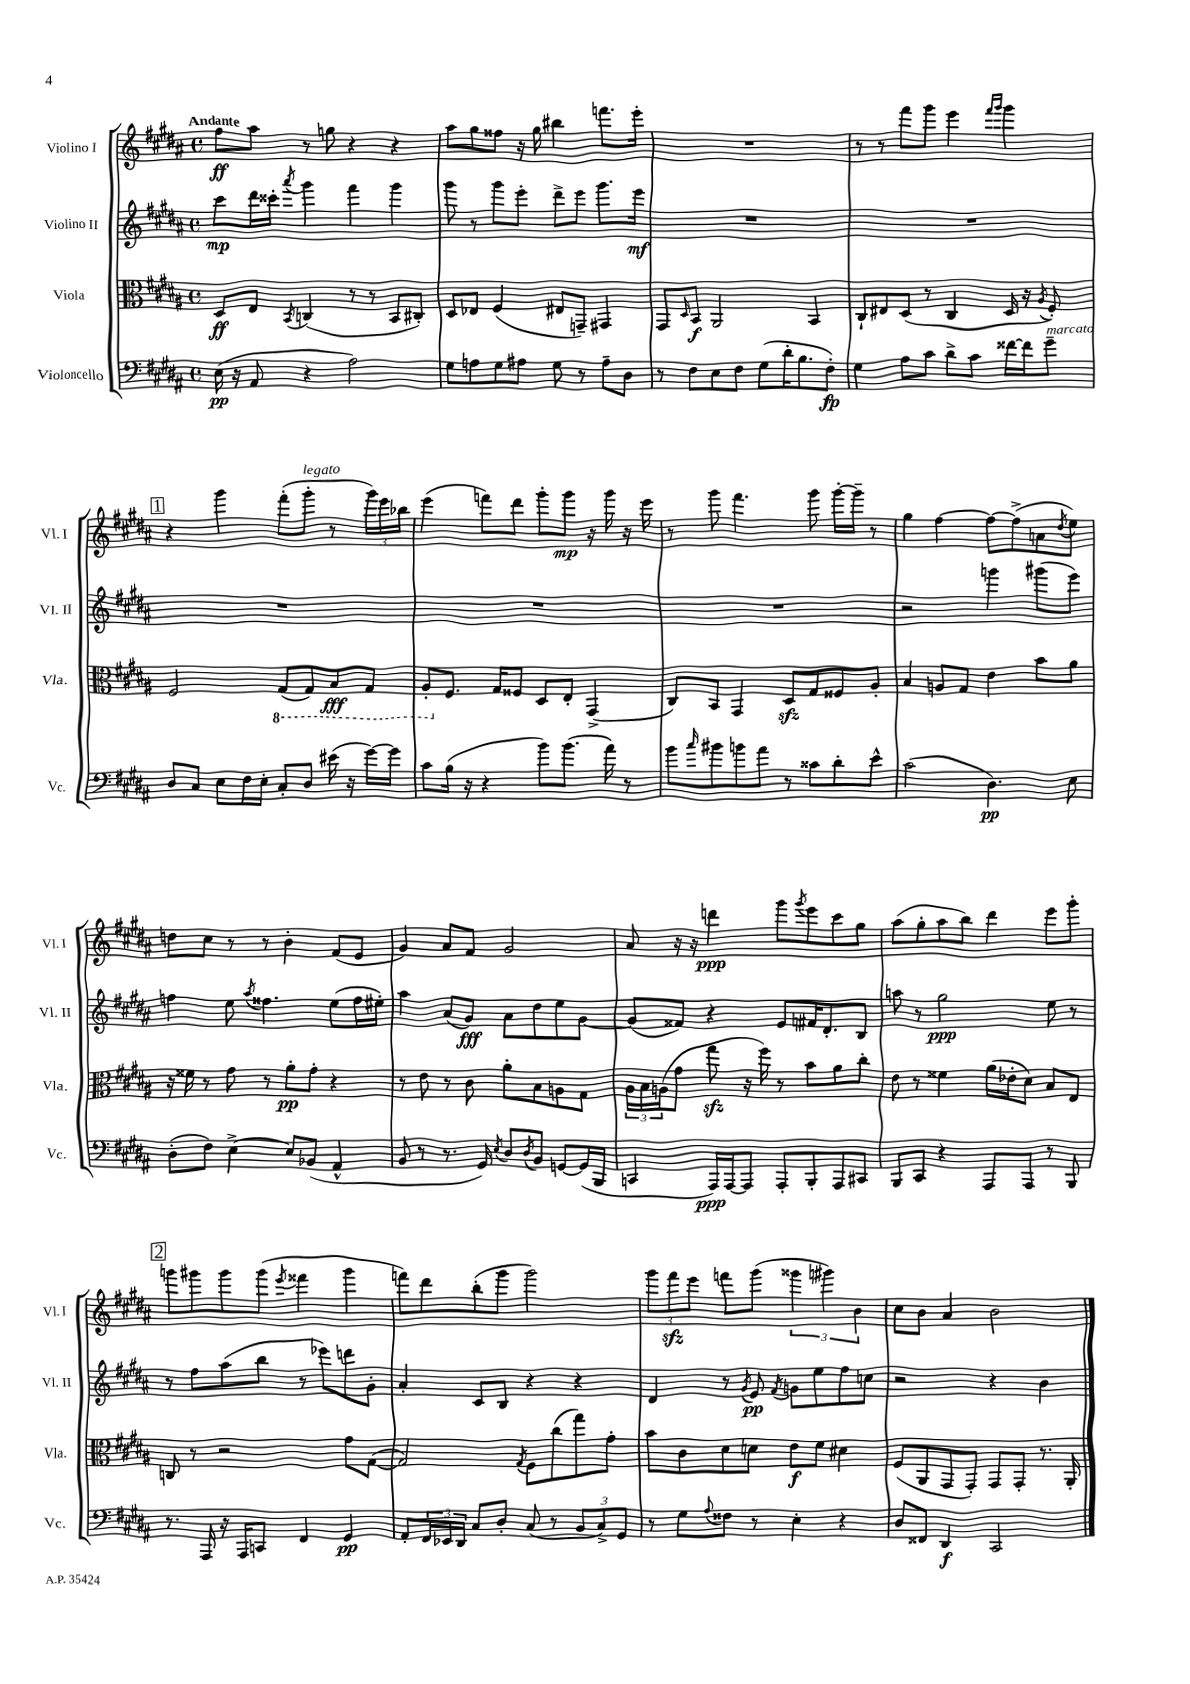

**kern	**dynam	**kern	**dynam	**kern	**dynam	**kern	**dynam
*part4	*part4	*part3	*part3	*part2	*part2	*part1	*part1
*staff4	*staff4	*staff3	*staff3	*staff2	*staff2	*staff1	*staff1
*I"Violoncello	*	*I"Viola	*	*I"Violino II	*	*I"Violino I	*
*I'Vc.	*	*I'Vla.	*	*I'Vl. II	*	*I'Vl. I	*
*clefF4	*	*clefC3	*	*clefG2	*	*clefG2	*
*k[f#c#g#d#a#]	*	*k[f#c#g#d#a#]	*	*k[f#c#g#d#a#]	*	*k[f#c#g#d#a#]	*
*M4/4	*	*M4/4	*	*M4/4	*	*M4/4	*
*met(c)	*	*met(c)	*	*met(c)	*	*met(c)	*
=1	=1	=1	=1	=1	=1	=1	=1
!	!	!	!	!	!	!LO:TX:a:B:t=Andante	!
(16E\	pp	8D#/L	ff	8ccc#\L	mp	8ff#\L	ff
16r	.	.	.	.	.	.	.
8AA#/	.	8E/J	.	16ddd#\L	.	8aa#\J	.
.	.	.	.	16ccc##X'\JJ	.	.	.
.	.	8qBB/	.	8qaaa#/	.	.	.
4r	.	(4Cn/	.	4ggg#\	.	8r	.
.	.	.	.	.	.	8ggn\	.
2A#\)	.	8r	.	4fff#\	.	4r	.
.	.	8r	.	.	.	.	.
.	.	8BB/L	.	4ggg#\	.	4r	.
.	.	8C#X'/J)	.	.	.	.	.
=2	=2	=2	=2	=2	=2	=2	=2
8G#\L	.	8D#/L	.	8ggg#\	.	8aa#\L	.
8An\	.	8E-X/J	.	8r	.	8gg#\	.
8G#\	.	(4F#/	.	8ggg#\L	.	8ff##X\J	.
8A#X\J	.	.	.	8eee'\J	.	16r	.
.	.	.	.	.	.	16gg#\	.
8G#\	.	8E#X/L	.	8ddd#^\L	.	4bb#X\	.
8r	.	8GGn~/J)	.	8eee\J	.	.	.
8A#~\L	.	4GG#X/	.	8.ggg#\L	.	8.fffn\L	.
8D#\J	.	.	.	.	.	.	.
.	.	.	.	16eee\Jk	mf	16eee'\Jk	.
=3	=3	=3	=3	=3	=3	=3	=3
8r	.	8GG#/L	.	1r	.	1r	.
.	.	16qqD#/	.	.	.	.	.
8F#\L	.	8BB/J	f	.	.	.	.
8E\	.	2AA#/	.	.	.	.	.
8F#\J	.	.	.	.	.	.	.
(8G#\L	.	.	.	.	.	.	.
16d#'\K	.	.	.	.	.	.	.
8.B\	.	.	.	.	.	.	.
.	.	4BB/	.	.	.	.	.
8F#'\J)	fp	.	.	.	.	.	.
=4	=4	=4	=4	=4	=4	=4	=4
4G#\	.	8C#`/L	.	1r	.	8r	.
.	.	8E#X/	.	.	.	8r	.
8A#\L	.	(8D#/J	.	.	.	8fff#\L	.
8c#\J	.	8r	.	.	.	8ggg#\J	.
8d#^\L	.	4C#/	.	.	.	4eee\	.
8c#\J	.	.	.	.	.	.	.
.	.	.	.	.	.	16qqfff#/LL	.
.	.	.	.	.	.	16qqggg#/JJ	.
[16f##X\LL	.	16D#/	.	.	.	4ggg#\	.
16f##\J]	.	16r	.	.	.	.	.
.	.	8qA#/	.	.	.	.	.
!LO:TX:a:i:t=marcato	!	!	!	!	!	!	!
8g#~\J	.	8F#'/)	.	.	.	.	.
!!LO:LB:g=z
!!LO:REH:place=s1:t=1
=5	=5	=5	=5	=5	=5	=5	=5
8D#/L	.	2F#/	.	1r	.	4r	.
8C#/J	.	.	.	.	.	.	.
8E\L	.	.	.	.	.	4ggg#\	.
16F#\L	.	.	.	.	.	.	.
16E'\JJ	.	.	.	.	.	.	.
*	*	*8ba	*	*	*	*	*
8C#'/L	.	(8GG#/L	.	.	.	(8fff#'\L	.
!	!	!	!	!	!	!LO:TX:a:i:t=legato	!
8D#/J	.	8GG#/)	.	.	.	8ggg#'\J	.
(16e#X\	.	8BB/	fff	.	.	8r	.
16r	.	.	.	.	.	.	.
[16g#\LL)	.	8GG#/J	.	.	.	24ggg#\LL)	.
.	.	.	.	.	.	24eee\	.
16g#\JJ]	.	.	.	.	.	.	.
.	.	.	.	.	.	24bb-X\JJ	.
=6	=6	=6	=6	=6	=6	=6	=6
8c#\L	.	8AA#'/L	.	1r	.	(4eee\	.
*	*	*X8ba	*	*	*	*	*
(16B\Jk	.	8.F#/J	.	.	.	.	.
16r	.	.	.	.	.	.	.
4r	.	.	.	.	.	8fffn\L)	.
.	.	16G#/KL	.	.	.	.	.
.	.	8F##X/J	.	.	.	8ddd#\J	.
8b\L)	.	8D#/L	.	.	.	8ggg#'\L	.
(8.b\J	.	8E'/J	.	.	.	8ggg#\J	mp
.	.	(4GG#^/	.	.	.	16r	.
16a#\)	.	.	.	.	.	16ggg#\	.
8r	.	.	.	.	.	16r	.
.	.	.	.	.	.	16eee\	.
=7	=7	=7	=7	=7	=7	=7	=7
8b\L	.	8C#/L)	.	1r	.	8r	.
16qqcc#/	.	.	.	.	.	.	.
8b#X\	.	8BB/J	.	.	.	8ggg#\	.
8bn\	.	4GG#/	.	.	.	4.fff#\	.
8a#\J	.	.	.	.	.	.	.
8r	.	8D#zz/L	.	.	.	.	.
8c##X\L	.	8G#/	.	.	.	8ggg#\	.
8d#'\	.	8F##X/	.	.	.	[16ggg#'\LL	.
.	.	.	.	.	.	16ggg#~\JJ]	.
8e^^\J	.	8A#'/J	.	.	.	8r	.
=8	=8	=8	=8	=8	=8	=8	=8
(2c#\	.	4B/	.	2r	.	4gg#\	.
.	.	8An/L	.	.	.	[4ff#\	.
.	.	8G#/J	.	.	.	.	.
4.D#\)	pp	4e\	.	4gggn\	.	8ff#\L_	.
.	.	.	.	.	.	(8ff#^\]	.
.	.	8b\L	.	(8ggg#X\L	.	8an\	.
.	.	.	.	.	.	8qdd#/	.
8E\	.	8a#\J	.	8eee\J)	.	8ee\J)	.
!!LO:LB:g=z
=9	=9	=9	=9	=9	=9	=9	=9
(8D#'\L	.	16r	.	4ffn\	.	8ddn\L	.
.	.	16f##X\	.	.	.	.	.
8F#\J)	.	8r	.	.	.	8cc#\J	.
[4E^\	.	8g#\	.	8ee\	.	8r	.
.	.	.	.	8qaa#/	.	.	.
.	.	8r	.	4.ff##X\	.	8r	.
8E/L]	.	8a#'\L	pp	.	.	4b'\	.
(8BB-X/J	.	8g#'\J	.	.	.	.	.
4AA#^^/	.	4r	.	(8ee\L	.	(8f#/L	.
.	.	.	.	16ff##\L	.	8e/J	.
.	.	.	.	16ee#X'\JJ)	.	.	.
=10	=10	=10	=10	=10	=10	=10	=10
8BB/	.	8r	.	4aa#\	.	4g#/)	.
8r	.	8e\	.	.	.	.	.
8.r	.	8r	.	(8a#/L	.	8a#/L	.
.	.	8c#\	.	8g#/J)	fff	8f#/J	.
16GG#/)	.	.	.	.	.	.	.
8qE/	.	.	.	.	.	.	.
8D#/L	.	8a#'\L	.	8a#\L	.	2g#/	.
8qD#/	.	.	.	.	.	.	.
8BB/J	.	8B\	.	8dd#\	.	.	.
[8GGn/L	.	8An\	.	8ee\	.	.	.
(16GG/L]	.	8G#\J	.	[8g#\J	.	.	.
16BBB/JJ	.	.	.	.	.	.	.
=11	=11	=11	=11	=11	=11	=11	=11
4CCn/	.	24A#\LL	.	(8g#/L]	.	8a#/	.
.	.	24B\	.	.	.	.	.
.	.	(24An\J	.	.	.	.	.
.	.	8g#\J	.	8f##X/J)	.	16r	.
.	.	.	.	.	.	16r	.
16AAA#/LL)	ppp	8gg#zz\	.	4r	.	4dddn\	ppp
[16AAA#/J	.	.	.	.	.	.	.
8AAA#/J]	.	16r	.	.	.	.	.
.	.	16ff#\)	.	.	.	.	.
8AAA#'/L	.	8r	.	8e/L	.	8ggg#\L	.
.	.	.	.	.	.	8qggg#/	.
8BBB'/	.	8b\L	.	16f#X/K	.	8eee\	.
.	.	.	.	8.d#'/	.	.	.
8AAA#/	.	8a#\	.	.	.	8ccc#\	.
8CC#X/J	.	8cc#'\J	.	8B/J	.	8gg#\J	.
=12	=12	=12	=12	=12	=12	=12	=12
8BBB/L	.	8e\	.	8aan\	.	(8aa#\L	.
8CC#/J	.	8r	.	8r	.	8gg#'\	.
4r	.	4f##X\	.	2gg#\	ppp	8aa#\	.
.	.	.	.	.	.	8bb\J)	.
8AAA#/L	.	(16a#\LL	.	.	.	4ddd#\	.
.	.	16e-X'\J	.	.	.	.	.
8AAA#/J	.	8d#\J)	.	.	.	.	.
8r	.	8B/L	.	8ee\	.	8eee\L	.
8BBB/	.	8E/J	.	8r	.	8ggg#'\J	.
!!LO:LB:g=z
!!LO:REH:place=s1:t=2
=13	=13	=13	=13	=13	=13	=13	=13
8.r	.	8Cn/	.	8r	.	8gggn\L	.
.	.	8r	.	8ff#\L	.	8ggg#X\	.
16AAA#/	.	.	.	.	.	.	.
16r	.	2r	.	(8aa#\	.	8ggg#\	.
16AAA#/KL	.	.	.	.	.	.	.
8CCn/J	.	.	.	8bb\J	.	(8ggg#\J	.
.	.	.	.	.	.	8qeee/	.
4FF#/	.	.	.	8r	.	4fff##X\	.
.	.	.	.	8eee-X\L)	.	.	.
4GG#/	pp	8g#\L	.	8dddn\	.	4ggg#\	.
.	.	([8G#\J	.	8g#'\J	.	.	.
=14	=14	=14	=14	=14	=14	=14	=14
8AA#'/L	.	2G#/])	.	4a#'/	.	8fffn\L)	.
24FF#/L	.	.	.	.	.	8ddd#\	.
24EE-X/	.	.	.	.	.	.	.
24DD#/JJ	.	.	.	.	.	.	.
8C#/L	.	.	.	8c#/L	.	(8bb'\	.
8D#'/J	.	.	.	8B/J	.	8ggg#\J	.
.	.	8qG#/	.	.	.	.	.
(8C#/	.	8F#\L	.	4r	.	2ggg#\)	.
8r	.	(8cc#\	.	.	.	.	.
12BB/L	.	8gg#\)	.	4r	.	.	.
12C#^/)	.	.	.	.	.	.	.
.	.	8g#'\J	.	.	.	.	.
12GG#/J	.	.	.	.	.	.	.
=15	=15	=15	=15	=15	=15	=15	=15
8r	.	8b\L	.	4d#/	.	12ggg#\L	.
.	.	.	.	.	.	12fff#zz\	.
8G#\L	.	8c#\	.	.	.	.	.
.	.	.	.	.	.	12eee\J	.
8qqA#/	.	.	.	.	.	.	.
8F##X\J	.	8d#\	.	8r	.	8fffn\L	.
.	.	.	.	8qg#/	.	.	.
8r	.	8dn\J	.	8e/	pp	(8ggg#\J	.
.	.	.	.	8qf#/	.	.	.
4E'\	.	8e\L	f	8gn\L	.	6ggg##X\	.
.	.	8f#\J	.	8ee\	.	.	.
.	.	.	.	.	.	6ggg#X\)	.
4r	.	4d#X\	.	8ff#\	.	.	.
.	.	.	.	.	.	6b\	.
.	.	.	.	8ccn\J	.	.	.
=16	=16	=16	=16	=16	=16	=16	=16
8D#/L	.	(8F#/L	.	2r	.	8cc#\L	.
8FF##X/J	.	8AA#/	.	.	.	8b\J	.
4DD#/	f	8GG#/	.	.	.	4a#/	.
.	.	8GG#'/J)	.	.	.	.	.
2CC#/	.	8GG#/L	.	4r	.	2b\	.
.	.	8GG#'/J	.	.	.	.	.
.	.	8.r	.	4b\	.	.	.
.	.	16AA#'/	.	.	.	.	.
==	==	==	==	==	==	==	==
*-	*-	*-	*-	*-	*-	*-	*-
